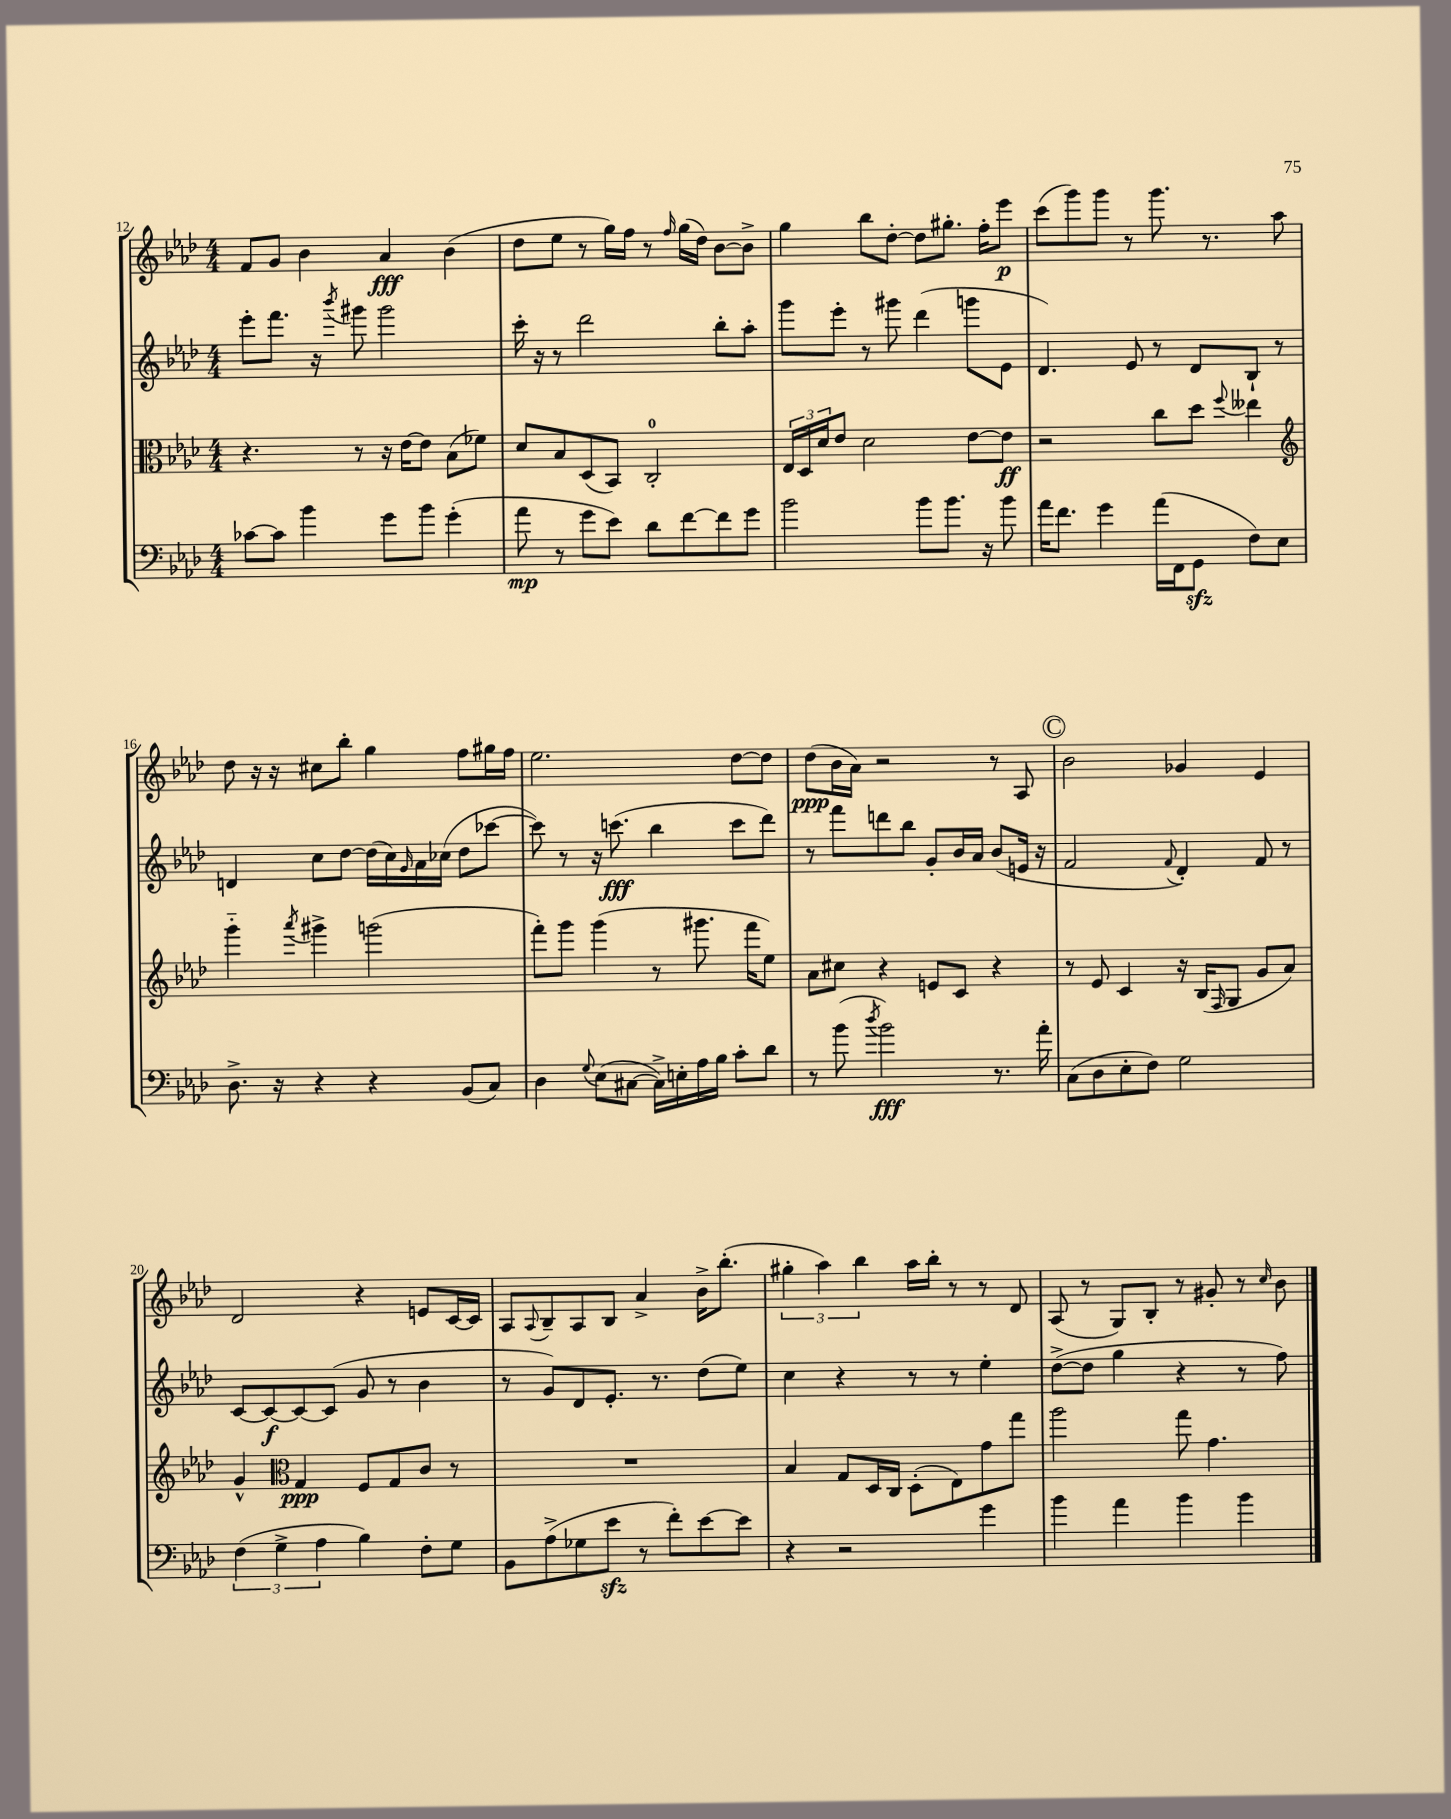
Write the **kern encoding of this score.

**kern	**dynam	**kern	**dynam	**kern	**dynam	**kern	**dynam
*part4	*part4	*part3	*part3	*part2	*part2	*part1	*part1
*staff4	*staff4	*staff3	*staff3	*staff2	*staff2	*staff1	*staff1
*clefF4	*	*clefC3	*	*clefG2	*	*clefG2	*
*k[b-e-a-d-]	*	*k[b-e-a-d-]	*	*k[b-e-a-d-]	*	*k[b-e-a-d-]	*
*M4/4	*	*M4/4	*	*M4/4	*	*M4/4	*
=12	=12	=12	=12	=12	=12	=12	=12
[8c-X\L	.	4.r	.	8eee-'\L	.	8f/L	.
8c-\J]	.	.	.	8.fff\J	.	8g/J	.
4b-\	.	.	.	.	.	4b-\	.
.	.	.	.	16r	.	.	.
.	.	.	.	8qbbb-/	.	.	.
.	.	8r	.	8ggg#X\	.	.	.
8g\L	.	16r	.	2ggg#\	.	4a-/	fff
.	.	[16e-\KL	.	.	.	.	.
8b-\J	.	8e-\J]	.	.	.	.	.
(4g'\	.	(8B-\L	.	.	.	(4b-\	.
.	.	8f-X\J)	.	.	.	.	.
=13	=13	=13	=13	=13	=13	=13	=13
8a-\	mp	8d-/L	.	16ccc'\	.	8dd-\L	.
.	.	.	.	16r	.	.	.
8r	.	8B-/	.	8r	.	8ee-\J	.
8g\L	.	(8D-/	.	2ddd-\	.	8r	.
8e-\J)	.	8BB-/J)	.	.	.	16gg\LL)	.
.	.	.	.	.	.	16ff\JJ	.
8d-\L	.	2C'/	.	.	.	8r	.
.	.	.	.	.	.	16qqff/	.
[8f\	.	.	.	.	.	(16gg\LL	.
.	.	.	.	.	.	16dd-\JJ)	.
8f\]	.	.	.	8bb-'\L	.	[8b-\L	.
8g\J	.	.	.	8aa-'\J	.	8b-^\J]	.
=14	=14	=14	=14	=14	=14	=14	=14
2b-\	.	24E-/LL	.	8ggg\L	.	4gg\	.
.	.	24D-/	.	.	.	.	.
.	.	24d-/J	.	.	.	.	.
.	.	8e-/J	.	8eee-'\J	.	.	.
.	.	2d-\	.	8r	.	8bb-\L	.
.	.	.	.	8ggg#X\	.	[8dd-'\J	.
8b-\L	.	.	.	(4ddd-\	.	8dd-\L]	.
8.b-\J	.	.	.	.	.	8.gg#X'\J	.
.	.	[8e-\L	.	8gggn\L	.	.	.
16r	.	.	.	.	.	16ff'\KL	.
8b-\	.	8e-\J]	ff	8e-\J	.	8eee-\J	p
=15	=15	=15	=15	=15	=15	=15	=15
16a-\KL	.	2r	.	4.d-/)	.	(8ccc\L	.
8.f\J	.	.	.	.	.	.	.
.	.	.	.	.	.	8ggg\)	.
4g\	.	.	.	.	.	8ggg\J	.
.	.	.	.	8e-/	.	8r	.
(16a-\LL	.	8cc\L	.	8r	.	8.ggg\	.
16FF\J	.	.	.	.	.	.	.
8GGzz\J	.	8dd-\J	.	8d-/L	.	.	.
.	.	.	.	.	.	8.r	.
.	.	8qqff/	.	.	.	.	.
8F\L)	.	4ee--X\	.	8B-`/J	.	.	.
8E-\J	.	.	.	8r	.	8aa-\	.
!!LO:LB:g=z
=16	=16	=16	=16	=16	=16	=16	=16
*	*	*clefG2	*	*	*	*	*
8.D-^\	.	4ggg\	.	4dn/	.	8dd-\	.
.	.	.	.	.	.	16r	.
16r	.	.	.	.	.	16r	.
.	.	8qaaa-/	.	.	.	.	.
4r	.	4ggg#X^\	.	8cc\L	.	8cc#X\L	.
.	.	.	.	[8dd-\J	.	8bb-'\J	.
4r	.	(2gggn\	.	(16dd-\LL]	.	4gg\	.
.	.	.	.	16cc\)	.	.	.
.	.	.	.	16qqg/	.	.	.
.	.	.	.	16a-\	.	.	.
.	.	.	.	(16cc-X\JJ	.	.	.
(8BB-/L	.	.	.	8dd-\L	.	8ff\L	.
8C/J)	.	.	.	[8ccc-X\J	.	16gg#X\L	.
.	.	.	.	.	.	16ff\JJ	.
=17	=17	=17	=17	=17	=17	=17	=17
4D-\	.	8fff'\L)	.	8ccc-\])	.	2.ee-\	.
.	.	8ggg\J	.	8r	.	.	.
8qqG/	.	.	.	.	.	.	.
(8E-\L	.	(4ggg\	.	16r	.	.	.
.	.	.	.	(8.cccn\	fff	.	.
[8C#X\J	.	.	.	.	.	.	.
16C#^\LL])	.	8r	.	4bb-\	.	.	.
16En'\	.	.	.	.	.	.	.
16A-\	.	8.ggg#X\	.	.	.	.	.
16B-\JJ	.	.	.	.	.	.	.
8c'\L	.	.	.	8ccc\L	.	[8dd-\L	.
.	.	16fff\KL	.	.	.	.	.
8d-\J	.	8ee-\J)	.	8ddd-\J)	.	8dd-\J]	.
=18	=18	=18	=18	=18	=18	=18	=18
8r	.	8a-\L	.	8r	.	(8dd-\L	ppp
(8b-\	.	8cc#X\J	.	8fff\L	.	16b-\L	.
.	.	.	.	.	.	16a-\JJ)	.
8qdd-/	.	.	.	.	.	.	.
2b-\)	fff	4r	.	8dddn\	.	2r	.
.	.	.	.	8bb-\J	.	.	.
.	.	8en/L	.	8g'/L	.	.	.
.	.	8c/J	.	16b-/L	.	.	.
.	.	.	.	16a-/JJ	.	.	.
8.r	.	4r	.	(8b-/L	.	8r	.
.	.	.	.	16en/Jk	.	8A-/	.
16a-'\	.	.	.	16r	.	.	.
!!LO:REH:place=s1:t=C
=19	=19	=19	=19	=19	=19	=19	=19
(8C\L	.	8r	.	2f/	.	2b-\	.
8D-\	.	8e-/	.	.	.	.	.
8E-'\	.	4c/	.	.	.	.	.
8F\J)	.	.	.	.	.	.	.
.	.	.	.	8qqf/	.	.	.
2G\	.	16r	.	4d-'/)	.	4g-X/	.
.	.	(16B-/KL	.	.	.	.	.
.	.	16qqF/	.	.	.	.	.
.	.	8G/J	.	.	.	.	.
.	.	8g/L	.	8f/	.	4e-/	.
.	.	8a-/J)	.	8r	.	.	.
!!LO:LB:g=z
=20	=20	=20	=20	=20	=20	=20	=20
(6F\	.	4g^^/	.	[8c/L	.	2d-/	.
.	.	.	.	8c/_	f	.	.
6G^\	.	.	.	.	.	.	.
*	*	*clefC3	*	*	*	*	*
.	.	4G/	ppp	8c/_	.	.	.
6A-\	.	.	.	.	.	.	.
.	.	.	.	(8c/J]	.	.	.
4B-\)	.	8F/L	.	8g/	.	4r	.
.	.	8G/	.	8r	.	.	.
8F'\L	.	8c/J	.	4b-\	.	8en/L	.
8G\J	.	8r	.	.	.	[16c/L	.
.	.	.	.	.	.	16c/JJ]	.
=21	=21	=21	=21	=21	=21	=21	=21
8BB-\L	.	1r	.	8r	.	8A-/L	.
.	.	.	.	.	.	8qqA-/	.
(8A-^\	.	.	.	8g/L)	.	8B-~/	.
8G-X\	.	.	.	8d-/	.	8A-/	.
8e-zz\J	.	.	.	8.e-'/J	.	8B-/J	.
8r	.	.	.	.	.	4a-^/	.
.	.	.	.	8.r	.	.	.
8f'\L)	.	.	.	.	.	.	.
[8e-\	.	.	.	(8dd-\L	.	16b-^\KL	.
.	.	.	.	.	.	(8.bb-'\J	.
8e-\J]	.	.	.	8ee-\J)	.	.	.
=22	=22	=22	=22	=22	=22	=22	=22
4r	.	4B-/	.	4cc\	.	6gg#X'\	.
.	.	.	.	.	.	6aa-\)	.
2r	.	8G/L	.	4r	.	.	.
.	.	.	.	.	.	6bb-\	.
.	.	16D-/L	.	.	.	.	.
.	.	16C/JJ	.	.	.	.	.
.	.	(8D-'\L	.	8r	.	16aa-\LL	.
.	.	.	.	.	.	16bb-'\JJ	.
.	.	8E-\)	.	8r	.	8r	.
4g\	.	8g\	.	4ee-'\	.	8r	.
.	.	8gg\J	.	.	.	8d-/	.
=23	=23	=23	=23	=23	=23	=23	=23
4b-\	.	2aa-\	.	([8dd-^\L	.	(8A-/	.
.	.	.	.	8dd-\J]	.	8r	.
4a-\	.	.	.	4gg\	.	8G/L)	.
.	.	.	.	.	.	8B-'/J	.
4b-\	.	8gg\	.	4r	.	8r	.
.	.	4.g\	.	.	.	8g#X'/	.
4b-\	.	.	.	8r	.	8r	.
.	.	.	.	.	.	16qqcc/	.
.	.	.	.	8ff\)	.	8b-\	.
==	==	==	==	==	==	==	==
*-	*-	*-	*-	*-	*-	*-	*-
